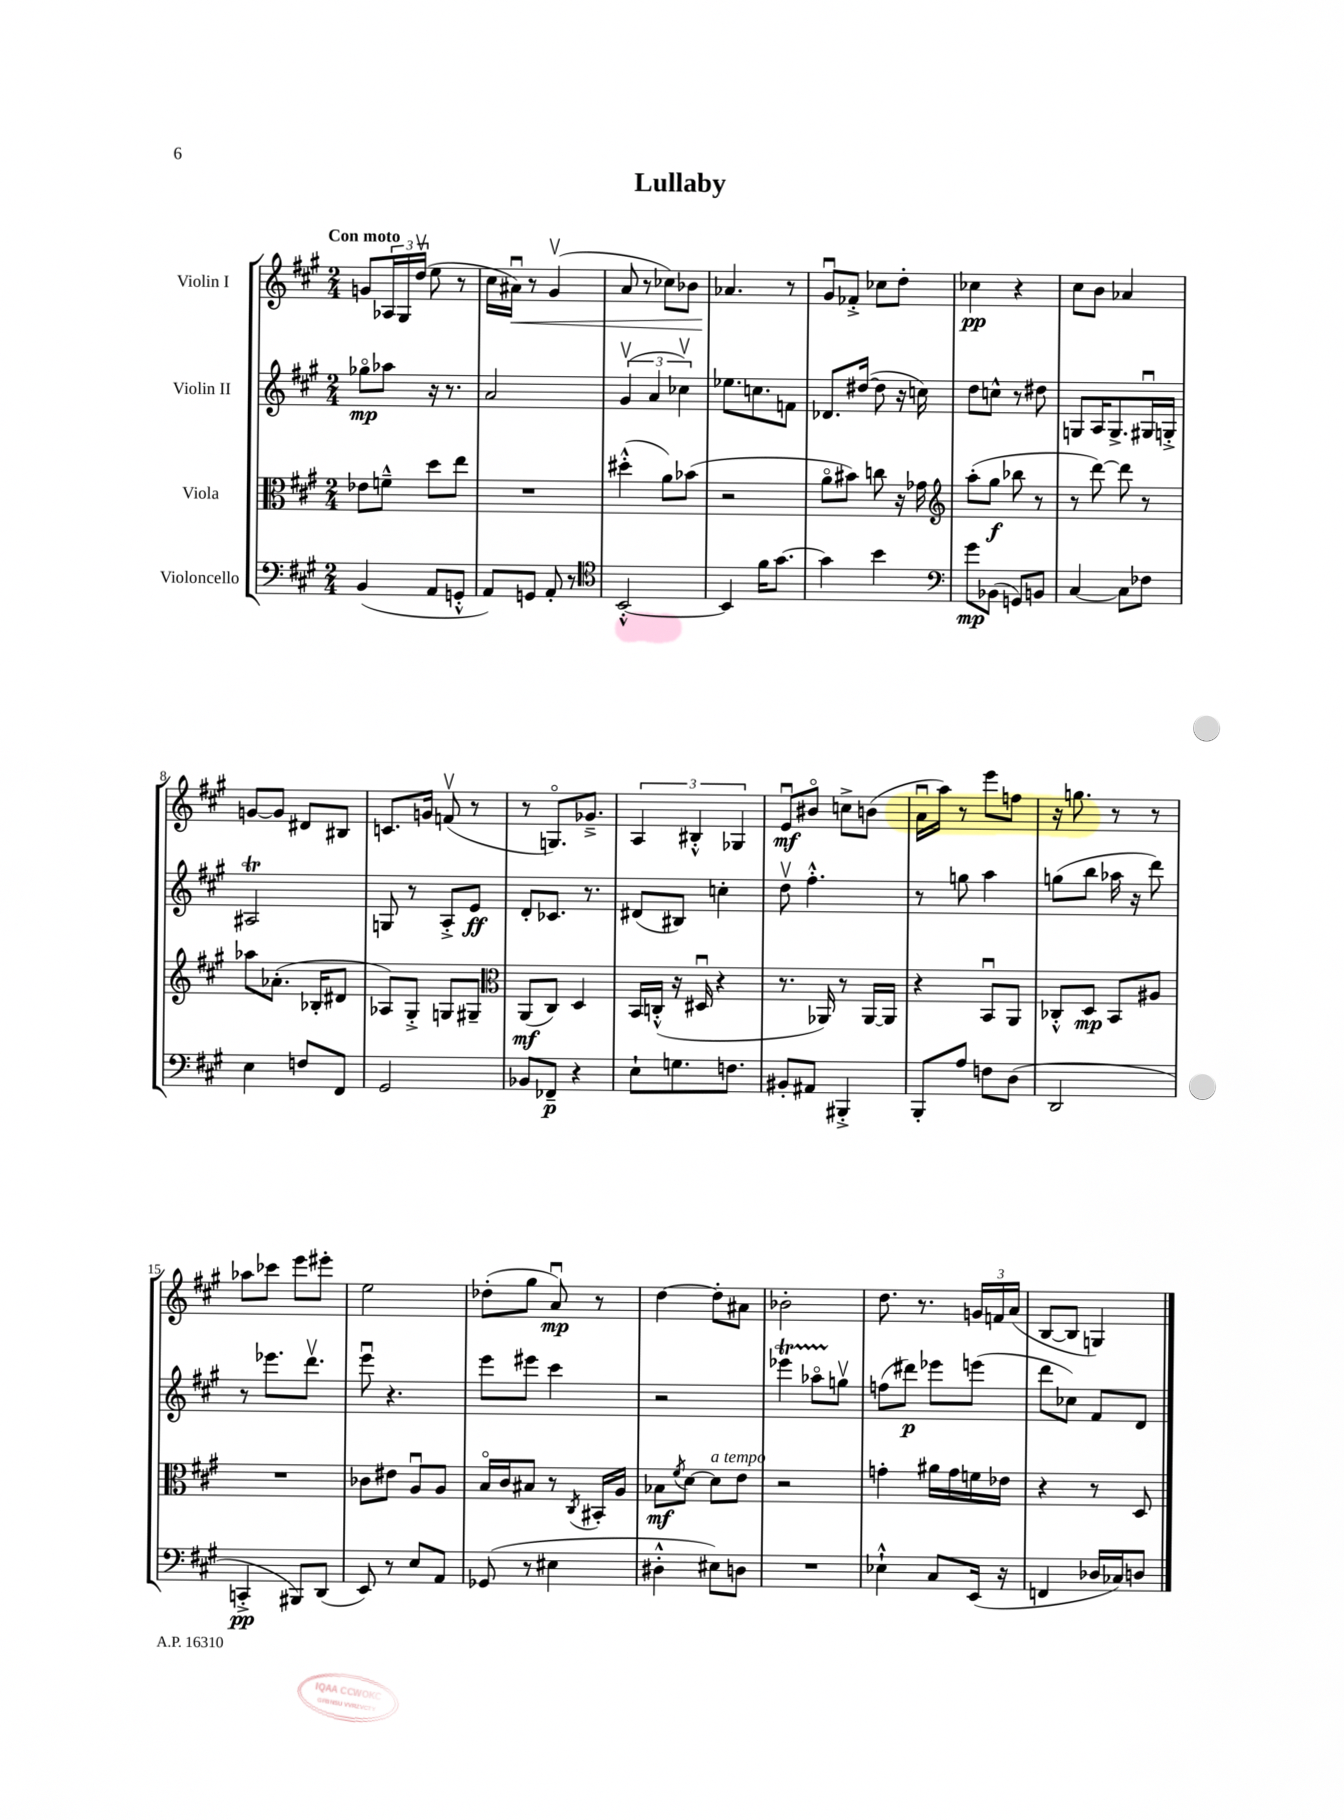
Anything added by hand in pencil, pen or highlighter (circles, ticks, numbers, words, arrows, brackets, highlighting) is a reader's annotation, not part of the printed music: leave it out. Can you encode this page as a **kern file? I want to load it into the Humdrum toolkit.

**kern	**kern	**kern	**kern
*staff4	*staff3	*staff2	*staff1
*clefF4	*clefC3	*clefG2	*clefG2
*k[f#c#g#]	*k[f#c#g#]	*k[f#c#g#]	*k[f#c#g#]
*M2/4	*M2/4	*M2/4	*M2/4
(4BB	8e-	8gg-o	8g
.	8f~^^	8aa-	24A-
.	.	.	24G#
.	.	.	(24ddv
8AA	8dd	16r	8ee
.	.	8.r	.
8GG'^^	8ee	.	8r
=	=	=	=
8AA)	2r	2a	16cc#
.	.	.	16a#u)
8GG	.	.	8r
8AA'	.	.	(4g#v
8r	.	.	.
=	=	=	=
*clefC4	*	*	*
[2BB'^^	(4dd#'^^	(6g#v	8a
.	.	.	8r
.	.	6a	.
.	8a)	.	8cc-)
.	.	6cc-v)	.
.	(8b-	.	8b-
=	=	=	=
4BB]	2r	8.ee-	4.a-
.	.	8.cc	.
16f#	.	.	.
[8.g#	.	.	.
.	.	8f	8r
=	=	=	=
4g#]	8ao	8.d-	8g#u
.	8b#)	.	8f-'^
.	.	([16dd#	.
4b	8cc	8dd#]	8cc-
.	16r	16r	8dd'
.	16g-	16cc)	.
=	=	=	=
*clefF4	*clefG2	*	*
8g#	(8aa'	8dd	4cc-
(8BB-	8gg#	8cc^^	.
8GG)	8bb-	8r	4r
8BB	8r	8dd#	.
=	=	=	=
[4C#	8r	8G	8cc#
.	[8ddd)	16A	8b
.	.	8.G^	.
8C#]	8ddd]	.	4a-
8F-	8r	16G#u	.
.	.	16G'^	.
=	=	=	=
4E	8aa-	2A#	[8g
.	(8.a-'	.	8g]
8F	.	.	8d#
.	16B-'	.	.
8FF#	8d#	.	8B#
=	=	=	=
2GG#	8A-)	8G	8.c
.	8G#'^	8r	.
.	.	.	16g
.	8G	8A'^	(8fv
.	8G#~	8e	8r
=	=	=	=
*	*clefC3	*	*
8BB-	(8AA	8d'	8r
8FF-~	8C#)	8.c-	8.Go)
4r	4D	.	.
.	.	8.r	8.g-~^
=	=	=	=
8E`	16BB	(8d#	6A
.	(16C'^^	.	.
8.G	16r	8B#)	.
.	.	.	6B#'^^
.	16D#u	.	.
.	4r	4cc'	.
8.F	.	.	.
.	.	.	6G-
=	=	=	=
8BB#'	8.r	8ddv	8eu
8AA#	.	4.ff#'^^	8b#o
.	16AA-)	.	.
4BBB#'^	8r	.	8cc^
.	[16AA-	.	(8b
.	16AA-]	.	.
=	=	=	=
8BBB'	4r	8r	16au
.	.	.	16aa)
8A	.	8gg	8r
8F	8BBu	4aa	8eee
(8D	8AA	.	8ff
=	=	=	=
2DD	8C-'^^	(8gg	16r
.	.	.	8.gg
.	8D	8bb	.
.	8BB	16aa-	8r
.	.	16r	.
.	8A#	8ddd)	8r
=	=	=	=
4CC'^	2r	8r	8aa-
.	.	8.eee-	8ccc-
8BBB#)	.	.	8eee
.	.	8.dddv	.
(8DD	.	.	8eee#'
=	=	=	=
8EE)	8c-	8eeeu	2ee
8r	8e#	4.r	.
8E	8Au	.	.
8AA	8A	.	.
=	=	=	=
(8GG-	16Bo	8eee	(8dd-'
.	16c#	.	.
8r	8B#	8eee#	8gg#
4E#	8r	4ccc#	8au)
.	8qC#	.	.
.	16BB#'	.	8r
.	16A	.	.
=	=	=	=
4D#'^^	8B-	2r	[4dd
.	8qf#	.	.
.	[8d	.	.
8E#)	8d]	.	8dd']
8D	8e	.	8a#
=	=	=	=
2r	2r	4eee-	2b-'
.	.	8aa-o	.
.	.	8ggv	.
=	=	=	=
4E-`^^	4g'	(8ff	8.dd
.	.	8ddd#)	.
.	.	.	8.r
8C#	16a#	8eee-	.
.	16g	.	.
(16EE	16f	(8eee	24g
.	.	.	24f
16r	16e-	.	.
.	.	.	(24a
=	=	=	=
4FF	4r	8ddd	[8B
.	.	8cc-)	8B]
16D-	8r	8f#	4G)
16C-)	.	.	.
8D	8D	8d	.
==	==	==	==
*-	*-	*-	*-
